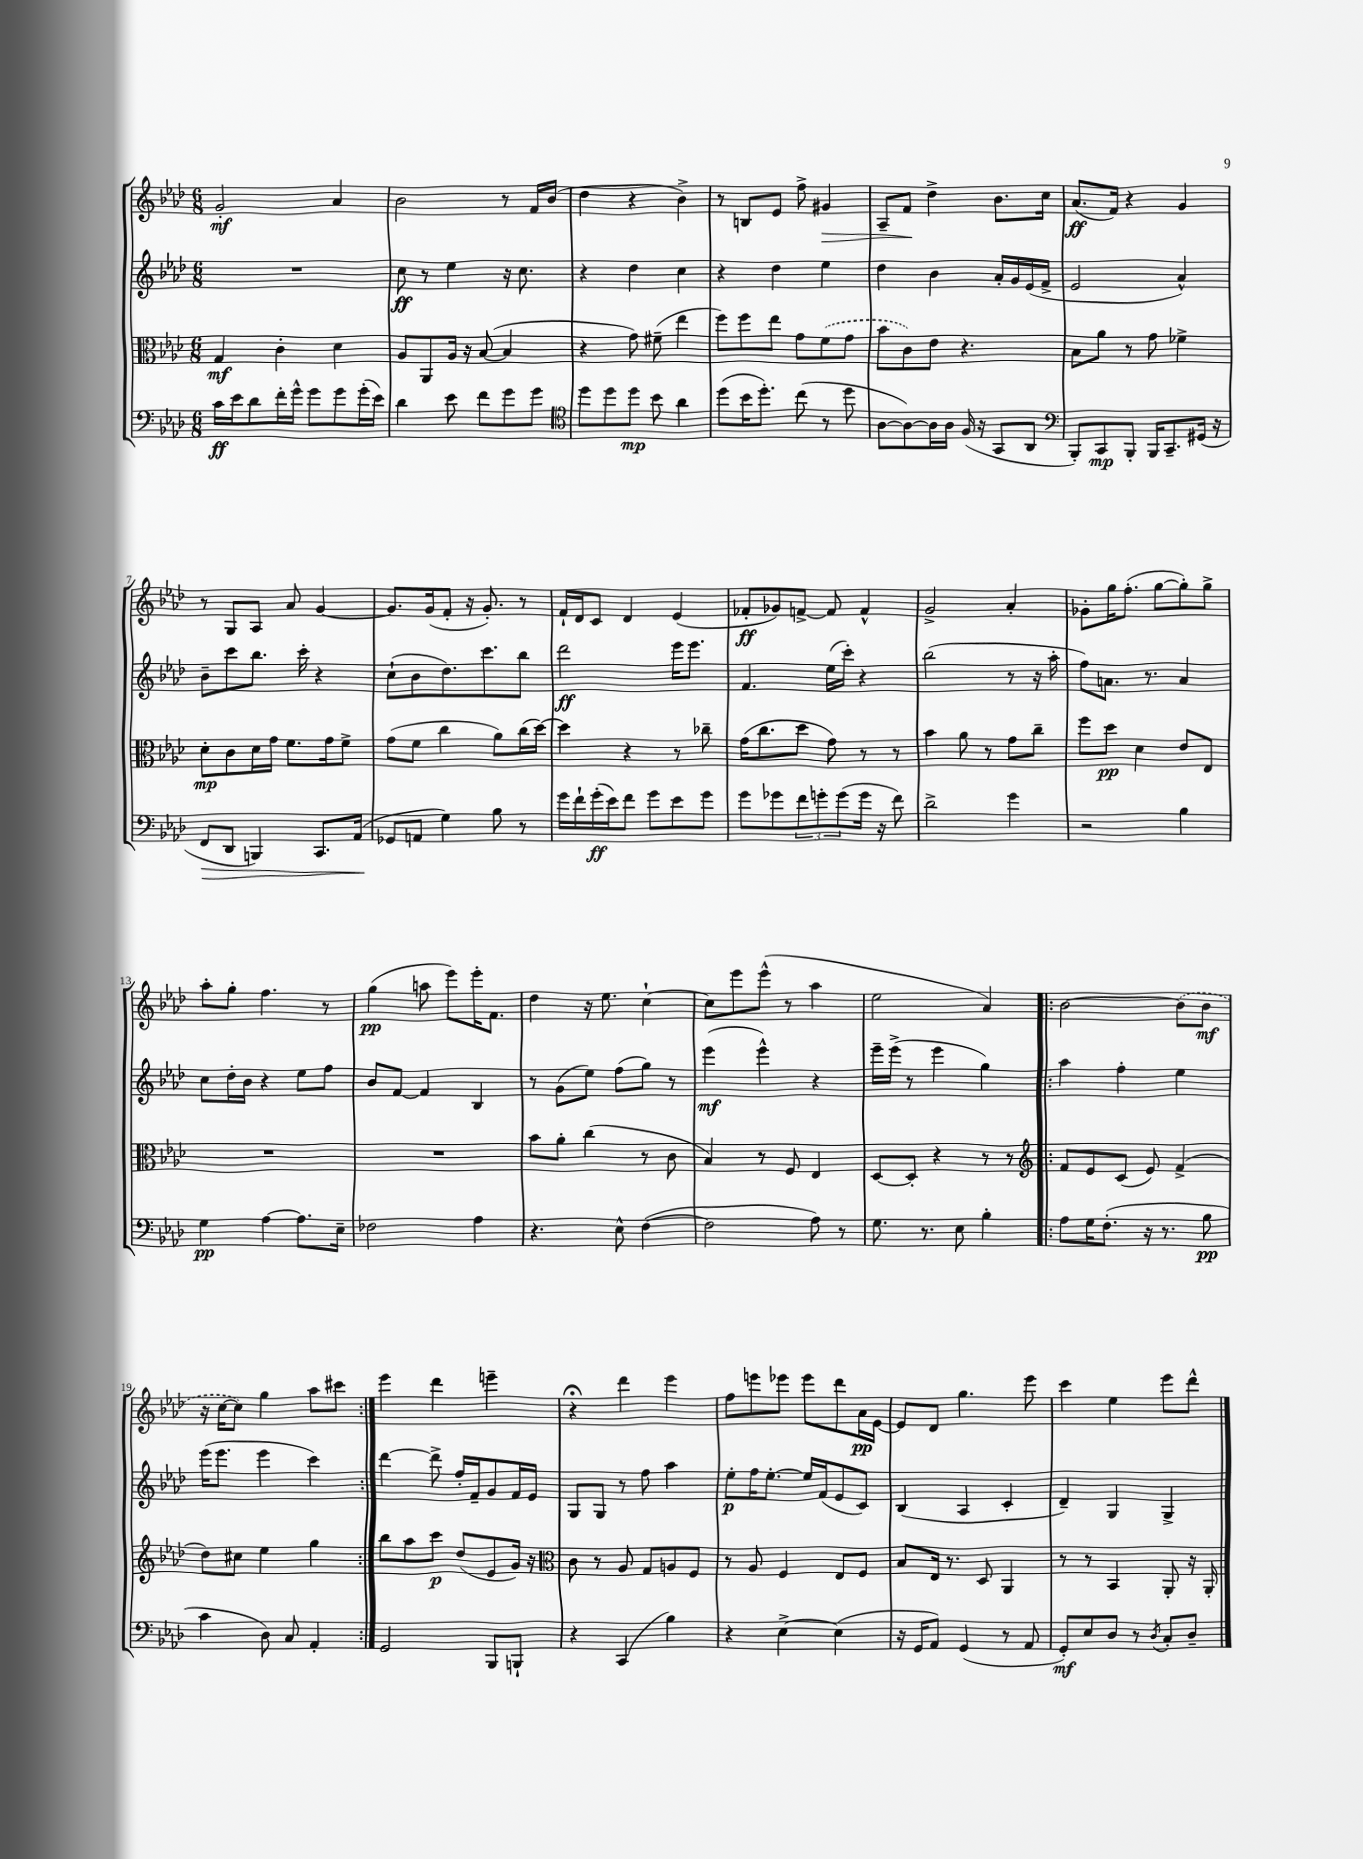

**kern	**kern	**kern	**kern
*staff4	*staff3	*staff2	*staff1
*clefF4	*clefC3	*clefG2	*clefG2
*k[b-e-a-d-]	*k[b-e-a-d-]	*k[b-e-a-d-]	*k[b-e-a-d-]
*M6/8	*M6/8	*M6/8	*M6/8
16c	4G	2.r	2g'
16e-	.	.	.
8d-	.	.	.
16f'	4c'	.	.
16g^^	.	.	.
8g	.	.	.
8g	4d-	.	4a-
(16g'	.	.	.
16e-)	.	.	.
=	=	=	=
4d-	8A-	8cc	2b-
.	8AA-	8r	.
8e-	16A-	4ee-	.
.	16r	.	.
8f	([8B-	.	.
8g	4B-]	16r	8r
.	.	8.cc	.
8g	.	.	16f
.	.	.	(16b-
=	=	=	=
*clefC4	*	*	*
8dd-	4r	4r	4dd-
8dd-	.	.	.
8dd-	8g)	4dd-	4r
8b-	(8f#~	.	.
4a-	4ee-	4cc	4b-^)
=	=	=	=
(8dd-	8ff)	4r	8r
16b-	8ff	.	8B
8.dd-')	.	.	.
.	8ee-	4dd-	8e-
(8cc	8g	.	8ff^
8r	(8f	4ee-	4g#
8dd-	8g	.	.
=	=	=	=
[8A-	8b-	4dd-	8A-~
8A-_)	8c)	.	8f
16A-]	8e-	4b-	4dd-^
16A-	.	.	.
(16F	4.r	.	.
16r	.	.	.
8GG	.	16a-'	8.b-
.	.	16g	.
8AA-	.	(16e-	.
.	.	16f^	16cc
=	=	=	=
*clefF4	*	*	*
8BBB-')	8B-	2e-	(8.a-
8CC	8a-	.	.
.	.	.	16f)
8BBB-'	8r	.	4r
16BBB-	8g	.	.
8.CC~	.	.	.
.	4f-^	4a-^^)	4g
(16GG#	.	.	.
16r	.	.	.
=	=	=	=
8FF	8d-'	8b-~	8r
8DD-	8c	8ccc	8G
4BBB)	16d-	8.bb-	8A-
.	16g	.	.
.	8.f	.	8a-
.	.	16ccc'	.
8.CC	.	4r	[4g
.	16g	.	.
.	8f^	.	.
(16AA-	.	.	.
=	=	=	=
8GG-	(8g	(8cc`	8.g]
8AA	8f	8b-	.
.	.	.	(16g
4G)	4cc	8.dd-)	8f'
.	.	.	16r
.	.	8.ccc	8.g')
8B-	8a-)	.	.
8r	(16cc	8bb-	8r
.	[16dd-)	.	.
=	=	=	=
16g	4dd-]	2ddd-	16f`
16f`	.	.	16d-
(16g'	.	.	8c
16e-)	.	.	.
8f	4r	.	4d-
8g	.	.	.
8e-	8r	16eee-	(4e-
.	.	8.eee-	.
8g	8cc-~	.	.
=	=	=	=
8g	(16g	4.f	8f-'
.	8.cc	.	.
8g-	.	.	8g-)
12f	8dd-	.	[8f^
12g'	.	.	.
.	8g)	(16ee-	8f]
(12g	.	.	.
.	.	16ccc')	.
16g	8r	4r	4f^^
16r	.	.	.
8f)	8r	.	.
=	=	=	=
2d-^	4b-	(2bb-	2g^
.	8a-	.	.
.	8r	.	.
4g	8g	8r	4a-'
.	8cc~	16r	.
.	.	16aa-'	.
=	=	=	=
2r	8ff	8ff)	8g-'
.	8dd-	8.a	16gg
.	.	.	(8.ff'
.	4d-	.	.
.	.	8.r	.
.	.	.	[8gg
4B-	8e-	4a	8gg'])
.	8E-	.	8gg^
=	=	=	=
4G	2.r	8cc	8aa-'
.	.	16dd-'	8gg'
.	.	16b-	.
[4A-	.	4r	4.ff
8.A-]	.	8ee-	.
.	.	8ff	8r
16E-~	.	.	.
=	=	=	=
2F-	2.r	8b-	(4gg
.	.	[8f	.
.	.	4f]	8aa
.	.	.	8eee-)
4A-	.	4B-	16eee-'
.	.	.	8.f
=	=	=	=
4.r	8b-	8r	4dd-
.	8a-'	(8g	.
.	(4cc	8ee-)	16r
.	.	.	8.ee-
8E-^^	.	(8ff	.
([4F	8r	8gg)	[4cc`
.	8c	8r	.
=	=	=	=
2F]	4B-)	(4eee-	8cc]
.	.	.	8eee-
.	8r	4eee-^^)	(8eee-^^
.	8F	.	8r
8A-)	4E-	4r	4aa-
8r	.	.	.
=	=	=	=
8.G	[8D-	16eee-~	2ee-
.	.	(16eee-^	.
.	8D-']	8r	.
8.r	.	.	.
.	4r	4eee-	.
8E-	.	.	.
4B-'	8r	4gg)	4a-)
.	8r	.	.
=!|:	=!|:	=!|:	=!|:
*	*clefG2	*	*
8A-	8f	4aa-	[2b-
16G	8e-	.	.
(8.F'	.	.	.
.	(8c	4ff'	.
16r	8e-)	.	.
8.r	.	.	.
.	(4f^	4ee-	(8b-]
8B-	.	.	8b-
=	=	=	=
4c	8dd-)	(16eee-	16r
.	.	8.eee-	[16cc
.	8cc#	.	8cc])
8D-)	4ee-	4eee-	4gg
8C	.	.	.
4AA-'	4gg	4ccc)	8aa-
.	.	.	8ccc#
=:|!	=:|!	=:|!	=:|!
2GG	8bb-	[4ddd-	4eee-
.	8aa-	.	.
.	8ccc	8ddd-^]	4ddd-
.	(8dd-	16ff'	.
.	.	16f~	.
8BBB-	8e-	8g	4eee~
8BBB`	16g)	16f	.
.	16r	16e-	.
=	=	=	=
*	*clefC3	*	*
4r	8c	8G	4r;
.	8r	8G	.
(4CC	8A-	8r	4ddd-
.	8G	8ff	.
4B-)	8A	4aa-	4eee-
.	8F	.	.
=	=	=	=
4r	8r	8ee-'	8ff
.	8A-	16ff	8eee
.	.	[8.ee-'	.
[4E-^	4F	.	8eee-
.	.	16ee-]	8eee-
.	.	(16f	.
(4E-]	8E-	8e-	8ddd-
.	8F	8c)	16a-
.	.	.	[16e-
=	=	=	=
16r	8B-	(4B-	8e-]
16GG	.	.	.
8AA-)	16E-	.	8d-
.	8.r	.	.
(4GG	.	4A-	4.gg
.	8D-	.	.
8r	4AA-	4c'	.
8AA-	.	.	8eee-
=	=	=	=
8GG')	8r	4d-~)	4ccc
8E-	8r	.	.
8D-	4BB-	4G	4ee-
8r	.	.	.
8qD-	.	.	.
8C'	8AA-'	4G^	8eee-
8D-~	16r	.	8ddd-^^
.	16AA-'	.	.
==	==	==	==
*-	*-	*-	*-
